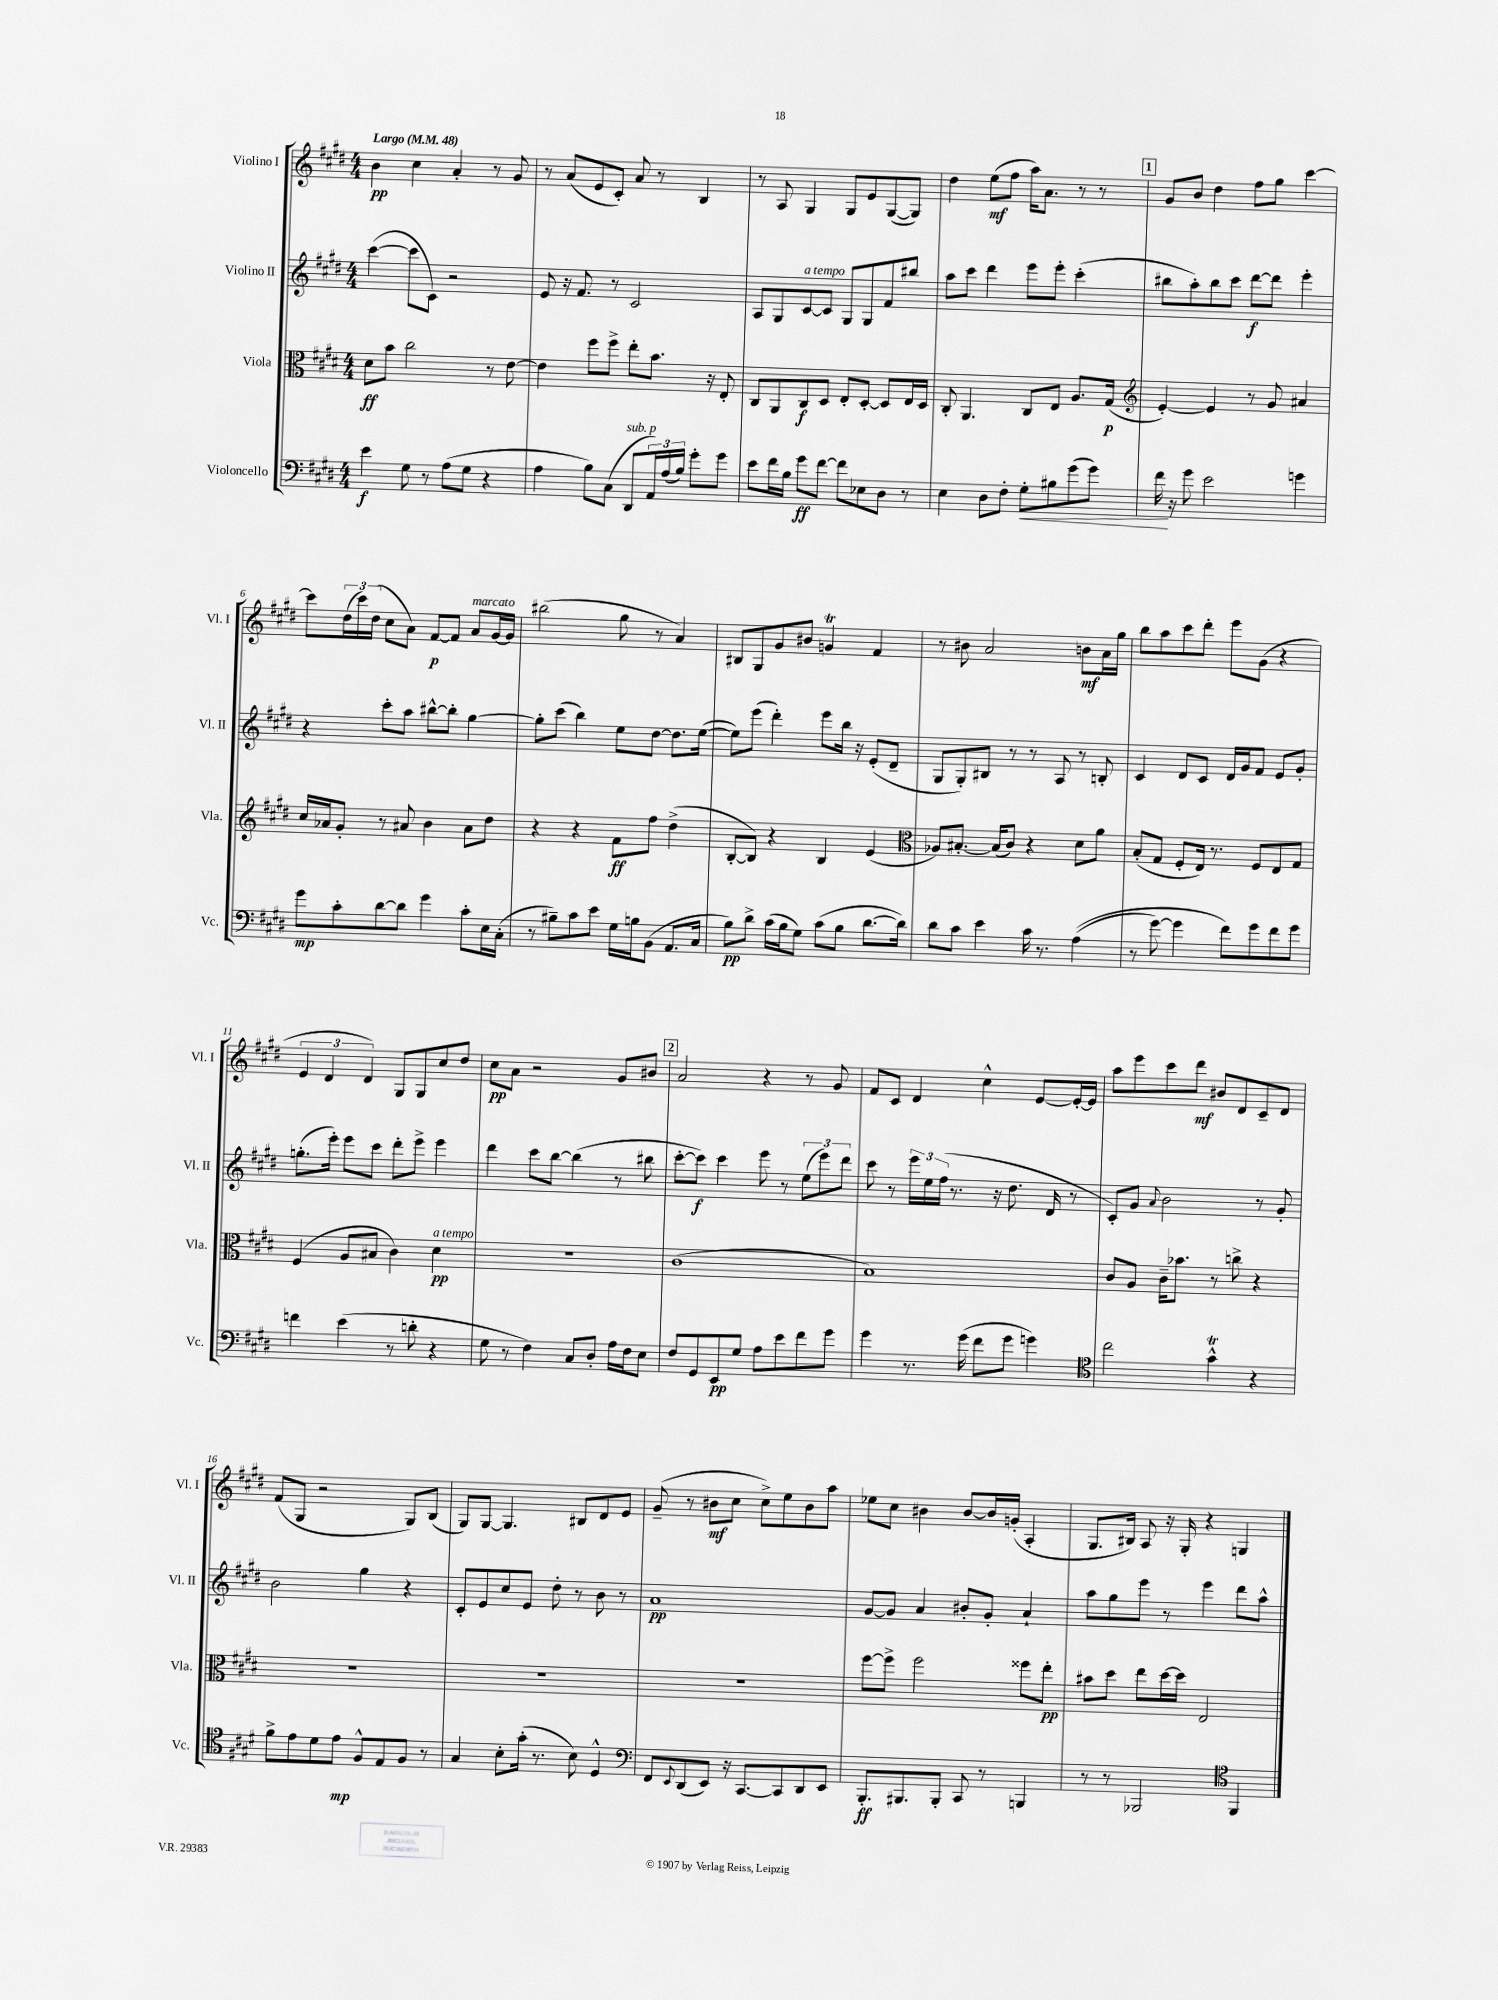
<<
\new StaffGroup <<
\new Staff = "s0" \with { instrumentName = "Violino I" shortInstrumentName = "Vl. I" } {
    \clef treble \key e \major \numericTimeSignature \time 4/4 \tempo "Largo" 4 = 48
    b'4\pp cis''4 a'4-. r8 gis'8 |
    r8 a'8( e'8 cis'8-.) a'8 r8 b4 |
    r8 a8 gis4 gis8 e'8 gis8~( gis8) |
    dis''4 e''8\mf( fis''8 a''16) a'8. r8 r8 |
    \mark \markup { \box "1" } gis'8 b'8 dis''4 fis''8 gis''8 cis'''4~ |
    cis'''8 \tuplet 3/2 { dis''16( cis'''16) dis''16( } cis''8 a'8) fis'8~\p fis'8 a'8^\markup { \italic "marcato" } gis'16~ gis'16 |
    bis''2( gis''8 r8 a'4) |
    bis8 gis8 gis'8 bis'8 g'4\trill fis'4 |
    r8 bis'8 a'2 b'8\mf a'16 gis''16 |
    b''8 a''8 cis'''8 dis'''8-. e'''8 gis'8( r4 |
    \tuplet 3/2 { e'4 dis'4 dis'4) } gis8 gis8 cis''8 dis''8 |
    cis''8\pp a'8 r2 gis'8 bis'8 |
    \mark \markup { \box "2" } a'2 r4 r8 gis'8 |
    fis'8 cis'8 dis'4 cis''4-^ e'8~ e'16~-. e'16 |
    a''8 e'''8 cis'''8 dis'''8\mf bis'8 dis'8 cis'8-- dis'8 |
    fis'8( gis8 r2 gis8) b8( |
    gis8) gis8~ gis4. bis8 dis'8 e'8 |
    gis'8--( r8 bis'8\mf cis''8 cis''8->) e''8 bis'8 a''8 |
    ees''8 cis''8 bis'4 bis'8~ bis'16 g'16-.( a4-. |
    gis8. bis16) a8 r16 gis16-. r4 g4 \bar "|." |
}
\new Staff = "s1" \with { instrumentName = "Violino II" shortInstrumentName = "Vl. II" } {
    \clef treble \key e \major \numericTimeSignature \time 4/4
    cis'''4~( cis'''8 cis'8) r2 |
    e'8 r16 fis'8. r8 cis'2 |
    a8 gis8 cis'8~^\markup { \italic "a tempo" } cis'8 gis8 gis8 fis'8 bis''8 |
    a''8 cis'''8 dis'''4 e'''8 e'''8-. cis'''4-.( |
    \mark \markup { \box "1" } bis''8 a''8-.) bis''8 cis'''8 dis'''8~\f dis'''8 e'''4-. |
    r4 cis'''8-. a''8 bis''8~-^ bis''8-. gis''4~ |
    gis''8-. cis'''8( b''4) e''8 dis''8~ dis''8. e''16~( |
    e''8) e'''8( dis'''4-.) e'''8 b''16 r16 e'8-.( dis'8-- |
    gis8 gis8-.) bis8 r8 r8 a8 r8 b8-. |
    cis'4 dis'8 cis'8 dis'16 gis'16 fis'8 e'8 gis'8-. |
    g''8.-.( e'''16-.) e'''8 cis'''8 dis'''8-. e'''8-> e'''4 |
    dis'''4 cis'''8 b''8~ b''4( r8 bis''8 |
    \mark \markup { \box "2" } cis'''8~-. cis'''8\f) cis'''4 e'''8 r8 \tuplet 3/2 { e''8( e'''8) dis'''8 } |
    cis'''8 r8 \tuplet 3/2 { e'''16 e''16 fis''16( } r8. r16 dis''8. dis'16 r8 |
    cis'8-.) gis'8 \appoggiatura { a'8 } b'2 r8 gis'8-. |
    b'2 gis''4 r4 |
    cis'8-. e'8 cis''8 e'8 dis''8-. r8 b'8 r8 |
    a'1\pp |
    gis'8~ gis'8 a'4 bis'8-. gis'8-. a'4-! |
    a''8 gis''8 e'''8 r8 e'''4 dis'''8 a''8-^ \bar "|." |
}
\new Staff = "s2" \with { instrumentName = "Viola" shortInstrumentName = "Vla." } {
    \clef alto \key e \major \numericTimeSignature \time 4/4
    dis'8\ff b'8 cis''2 r8 e'8~ |
    e'4 fis''8 fis''8-> e''8-. b'8. r16 e8-. |
    cis8 a,8 cis8\f dis8 e8-. dis8~-. dis8 e16 dis16 |
    cis8-. a,4. cis8 e8 a8. gis16\p( |
    \mark \markup { \box "1" } \clef treble e'4~-.) e'4 r8 gis'8 ais'4 |
    cis''16 aes'16 gis'8-. r8 ais'8 b'4 ais'8 dis''8 |
    r4 r4 fis'8\ff fis''8 dis''4->( |
    b8~-. b8) r4 b4 e'4( |
    \clef alto aes8) bis8.~-. bis16( cis'8) r4 dis'8 a'8 |
    b8-.( gis8 fis8-. e16) r8. fis8 e8 gis8 |
    fis4( a8 bis8 cis'4) dis'4\pp^\markup { \italic "a tempo" } |
    R1 |
    \mark \markup { \box "2" } cis'1( |
    b1) |
    cis'8 a8 cis'16-- bes'8. r8 c''8-> r4 |
    R1 |
    R1 |
    R1 |
    fis''8~ fis''8-> fis''2 fisis''8 e''8-.\pp |
    bis'8 dis''8 e''8 dis''16~ dis''16 e2 \bar "|." |
}
\new Staff = "s3" \with { instrumentName = "Violoncello" shortInstrumentName = "Vc." } {
    \clef bass \key e \major \numericTimeSignature \time 4/4
    e'4\f gis8 r8 a8( gis8 r4 |
    a4 b8) cis8( dis,8^\markup { \italic "sub. p" } \tuplet 3/2 { a,16) a16( b16) } gis'8-. gis'8 |
    e'8 fis'16 b16 gis'8\ff fis'8~ fis'8 ees8 dis8 r8 |
    e4 dis8 fis8-. gis8-.\< bis8 gis'8( gis'8) |
    \mark \markup { \box "1" } fis'16\! r16 gis'8 e'2 g'4 |
    gis'8\mp cis'8-. dis'8~ dis'8 gis'4 cis'8-. e16 cis16-.( |
    r8 bis8--) cis'8 e'8 gis16 b16 b,8( a,8. cis16 |
    b8\pp) dis'8-> cis'16( b16 gis8) cis'8( b8 dis'8.~ dis'16) |
    dis'8 cis'8 e'4 cis'16 r8. a4(\( |
    r8 gis'8~) gis'4 fis'8\) gis'8 fis'8 gis'8 |
    f'4 e'4( r8 d'8-. r4 |
    gis8 r8 fis4) cis8 dis8-. a16 fis16 e8 |
    \mark \markup { \box "2" } fis8 gis,8 e,8\pp gis8 a8 e'8 fis'8 gis'8 |
    gis'4 r8. gis'16( fis'8 gis'8 g'4) |
    \clef tenor cis''2 gis'4-^\trill r4 |
    fis'8-> e'8 dis'8 e'8\mp fis8-^ e8 fis8 r8 |
    gis4 b8-. gis'16-.( r8. b8) dis4-^ |
    \clef bass fis,8 \appoggiatura { e,8 } dis,8( e,8) r16 cis,8.~ cis,8 dis,8 e,8 |
    b,,8.-.\ff bis,,8. bis,,8-. cis,8 r8 b,,4 |
    r8 r8 bes,,2 \clef tenor fis,4 \bar "|." |
}
>>
>>
